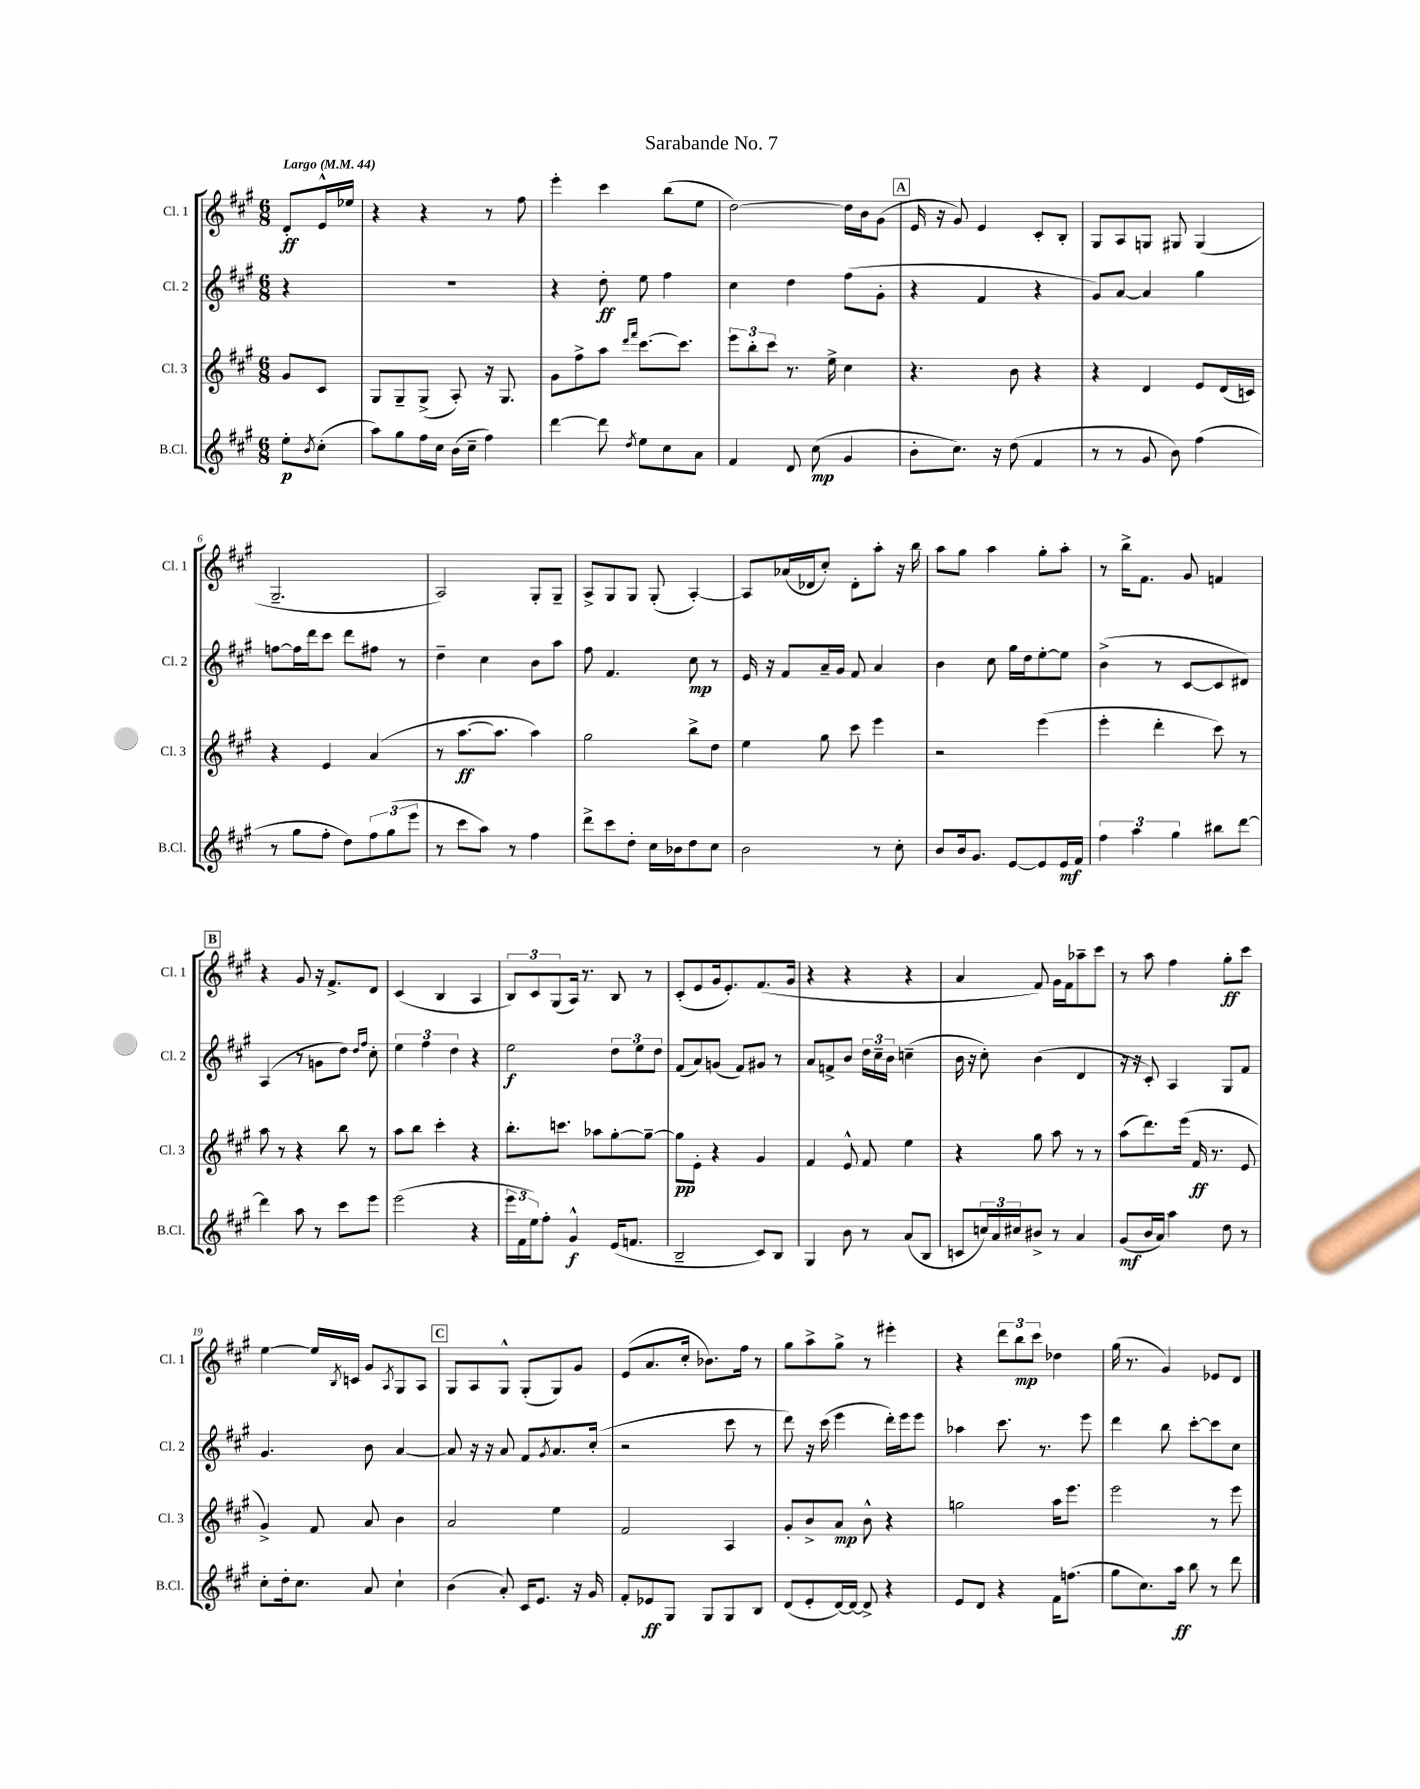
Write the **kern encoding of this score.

**kern	**kern	**kern	**kern
*staff4	*staff3	*staff2	*staff1
*clefG2	*clefG2	*clefG2	*clefG2
*k[f#c#g#]	*k[f#c#g#]	*k[f#c#g#]	*k[f#c#g#]
*M6/8	*M6/8	*M6/8	*M6/8
*MM44	*MM44	*MM44	*MM44
8ee'\L	8g#/L	4r	8d'/L
8qb/	.	.	.
(8cc#'\J	8c#/J	.	16e^^/L
.	.	.	16ee-/JJ
=	=	=	=
8aa\L)	8G#/L	2.r	4r
8gg#\	8G#~/	.	.
16ff#\L	(8G#^/J	.	4r
16cc#\JJ	.	.	.
(16b\LL	8A'/)	.	.
16cc#~\JJ	.	.	.
4ff#\)	16r	.	8r
.	8.G#/	.	.
.	.	.	8ff#\
=	=	=	=
[4ddd\	8g#\L	4r	4eee'\
.	8ff#^\	.	.
8ddd\]	8aa\J	8dd'\	4ccc#\
.	16qqddd/LL	.	.
8qdd/	16qqfff#/JJ	.	.
8ee\L	[8.ccc#\L	8ee\	.
8cc#\	.	4ff#\	(8bb\L
.	8.ccc#\]J	.	.
8a\J	.	.	8ee\J
=	=	=	=
4f#/	12eee\L	4cc#\	[2dd\)
.	12bb'\	.	.
.	12ccc#\J	.	.
8d/	8.r	4dd\	.
(8cc#\	.	.	.
.	16ee^\	.	.
4g#/	4cc#\	(8ff#\L	16dd\]LL
.	.	.	16b\J
.	.	8g#'\J	(8g#\J
=	=	=	=
8b'\L	4.r	4r	16e/
.	.	.	16r
8.cc#\J)	.	.	8g#/)
.	.	4f#/	4e/
16r	.	.	.
(8dd\	8b\	.	.
4f#/	4r	4r	8c#'/L
.	.	.	8B'/J
=	=	=	=
8r	4r	8g#/L)	8G#/L
8r	.	[8a/J	8A/
8g#/	4d/	4a/]	8G/J
8b\)	.	.	8G#/
(4ff#\	8e/L	4gg#\	(4G#/
.	(16d/L	.	.
.	16c/JJ)	.	.
=	=	=	=
8r	4r	[8ff\L	2.G#~/
8gg#\L	.	16ff\]L	.
.	.	16ddd\J	.
8ff#'\J	4e/	8ccc#\J	.
8dd\L)	.	8ddd\L	.
12ff#\	(4a/	8ff#\J	.
(12gg#\	.	.	.
.	.	8r	.
12eee\J	.	.	.
=	=	=	=
8r	8r	4dd~\	2A/)
8ccc#\L	[8.aa\L	.	.
8aa\J)	.	4cc#\	.
.	8.aa\]J	.	.
8r	.	.	.
4ff#\	4aa\)	8b\L	8G#'/L
.	.	8aa\J	8G#~/J
=	=	=	=
8ddd^\L	2gg#\	8ff#\	8A^/L
8ccc#\	.	4.f#/	8G#/
8dd'\J	.	.	8G#/J
16cc#\LL	.	.	(8G#'/
16b-\J	.	.	.
8dd\	8bb^\L	8cc#\	[4A'/)
8cc#\J	8dd\J	8r	.
=	=	=	=
2b\	4ee\	16e/	8A/]L
.	.	16r	.
.	.	8f#/L	(16a-/L
.	.	.	16d-/J
.	8gg#\	16a~/L	8cc#'/J)
.	.	16g#/JJ	.
.	8ccc#\	8f#/	8d-'\L
8r	4eee\	4a/	8aa'\J
8cc#'\	.	.	16r
.	.	.	16bb\
=	=	=	=
8b/L	2r	4b\	8aa\L
16b/k	.	.	8gg#\J
8.g#/J	.	.	.
.	.	8cc#\	4aa\
[8e/L	.	16gg#\LL	.
.	.	16dd\J	.
8e/]	(4eee\	[8ee'\	8gg#'\L
16e/L	.	8ee\]J	8aa'\J
16f#/JJ	.	.	.
=	=	=	=
6ff#\	4eee'\	(4b^\	8r
.	.	.	16bb^\LK
6aa\	.	.	.
.	.	.	8.f#\J
.	4ddd'\	8r	.
6gg#\	.	.	.
.	.	[8c#/L	8g#/
8bb#\L	8ccc#\)	8c#/]	4f/
[8ddd\J	8r	8d#/J)	.
=	=	=	=
4ddd\]	8aa\	(4A/	4r
.	8r	.	.
8aa\	4r	8r	8g#/
8r	.	8g\L	16r
.	.	.	8.f#^/L
8ccc#\L	8bb\	8dd\J)	.
.	.	16qqdd/LL	.
.	.	16qqff#/JJ	.
8eee\J	8r	8cc#'\	8d/J
=	=	=	=
(2eee\	8aa\L	6ee\	(4c#/
.	8bb\J	.	.
.	.	6ff#\	.
.	4ccc#'\	.	4B/
.	.	6dd\	.
4r	4r	4r	4A/
=	=	=	=
24eee\LL	8.bb'\L	2ee\	12B/L)
24f#\	.	.	.
24ee\J)	.	.	12c#/
8ff#'\J	.	.	.
.	.	.	(12G#/
.	8.ccc\J	.	.
4g#^^/	.	.	16A/Jk)
.	.	.	8.r
.	8aa-\L	.	.
(16e/LK	[8gg#'\	12dd\L	8B/
8.f/J	.	.	.
.	.	12ee\	.
.	8gg#~\_J	.	8r
.	.	12dd\J	.
=	=	=	=
2B~/	8gg#\]L	(8f#/L	(8c#'/L
.	8e'\J	8a/)	8e/
.	4r	(8g/J	16g#/k
.	.	.	8.e'/)
.	.	8f#/L)	.
8c#/L)	4g#/	8g#/J	(8.f#/
8B/J	.	8r	.
.	.	.	16g#/Jk
=	=	=	=
4G#/	4f#/	8a/L	4r
.	.	8f^/	.
8b\	8e^^/	8b/J	4r
8r	8f#/	24dd\LL	.
.	.	24cc#~\	.
.	.	24b\JJ	.
(8a/L	4ee\	(4cc~\	4r
8B/J	.	.	.
=	=	=	=
8c/L	4r	16b\	4a/
.	.	16r	.
24cc/L)	.	8cc#'\)	.
24a/	.	.	.
24cc#/J	.	.	.
8b#^/J	8gg#\	(4b\	8f#/)
8r	8aa\	.	16g#\LL
.	.	.	16f#\J
4a/	8r	4d/	8aa-~\
.	8r	.	8ccc#\J
=	=	=	=
(8g#/L	(8aa\L	16r	8r
.	.	16r	.
16b/L	8.ddd\)	8c#'/)	8aa\
16a/JJ)	.	.	.
4aa\	.	4A/	4ff#\
.	(16eee\Jk	.	.
.	16f#/	.	.
.	8.r	.	.
8dd\	.	8G#/L	8gg#'\L
8r	8e/	8f#/J	8ccc#\J
=	=	=	=
8cc#'\L	4g#^/)	4.g#/	[4ee\
16dd'\k	.	.	.
8.cc#\J	.	.	.
.	8f#/	.	16ee/]LL
.	.	.	8qB/
.	.	.	16c/JJ
8a/	8a/	8b\	8g#/L
.	.	.	8qA/
4cc#`\	4b\	[4a/	8G#/
.	.	.	8A/J
=	=	=	=
(4b\	2a/	8a/]	8G#/L
.	.	16r	8A/
.	.	16r	.
8a'/)	.	8a/	8G#^^/J
16c#/LK	.	8f#/L	(8G#'/L
8.e/J	.	.	.
.	.	8qg#/	.
.	4ee\	8.a/	8G#/)
16r	.	.	8g#/J
16g#/	.	(16cc#'/Jk	.
=	=	=	=
8f#'/L	2f#/	2r	(8e/L
8e-/	.	.	8.a/
8G#/J	.	.	.
.	.	.	16cc#'/Jk
8G#/L	.	.	8.b-\L)
8G#/	4A/	8ccc#\	.
.	.	.	16ff#\Jk
8B/J	.	8r	8r
=	=	=	=
(8d/L	8g#'/L	8ddd\)	8gg#\L
8e'/	8b^/	16r	8aa^\
.	.	(16ccc#\	.
[16d/L)	8a/J	4eee\	8gg#^\J
16d/_JJ	.	.	.
8d^/]	8b^^\	.	8r
4r	4r	16ddd'\LL)	4eee#'\
.	.	16eee\J	.
.	.	8eee\J	.
=	=	=	=
8e/L	2gg\	4aa-\	4r
8d/J	.	.	.
4r	.	8.ccc#\	12ddd\L
.	.	.	12bb\
.	.	.	12ccc#\J
.	.	8.r	.
16f#\LK	16aa\LK	.	4dd-\
(8.ff\J	8.eee\J	.	.
.	.	8eee\	.
=	=	=	=
8gg#\L	2eee\	4ddd\	(16gg#\
.	.	.	8.r
8.cc#\)	.	.	.
.	.	8bb\	4g#/)
16aa\Jk	.	.	.
8bb\	.	[8ccc#'\L	.
8r	8r	8ccc#\]	8e-/L
8ddd\	8eee\	8cc#\J	8d/J
==	==	==	==
*-	*-	*-	*-
